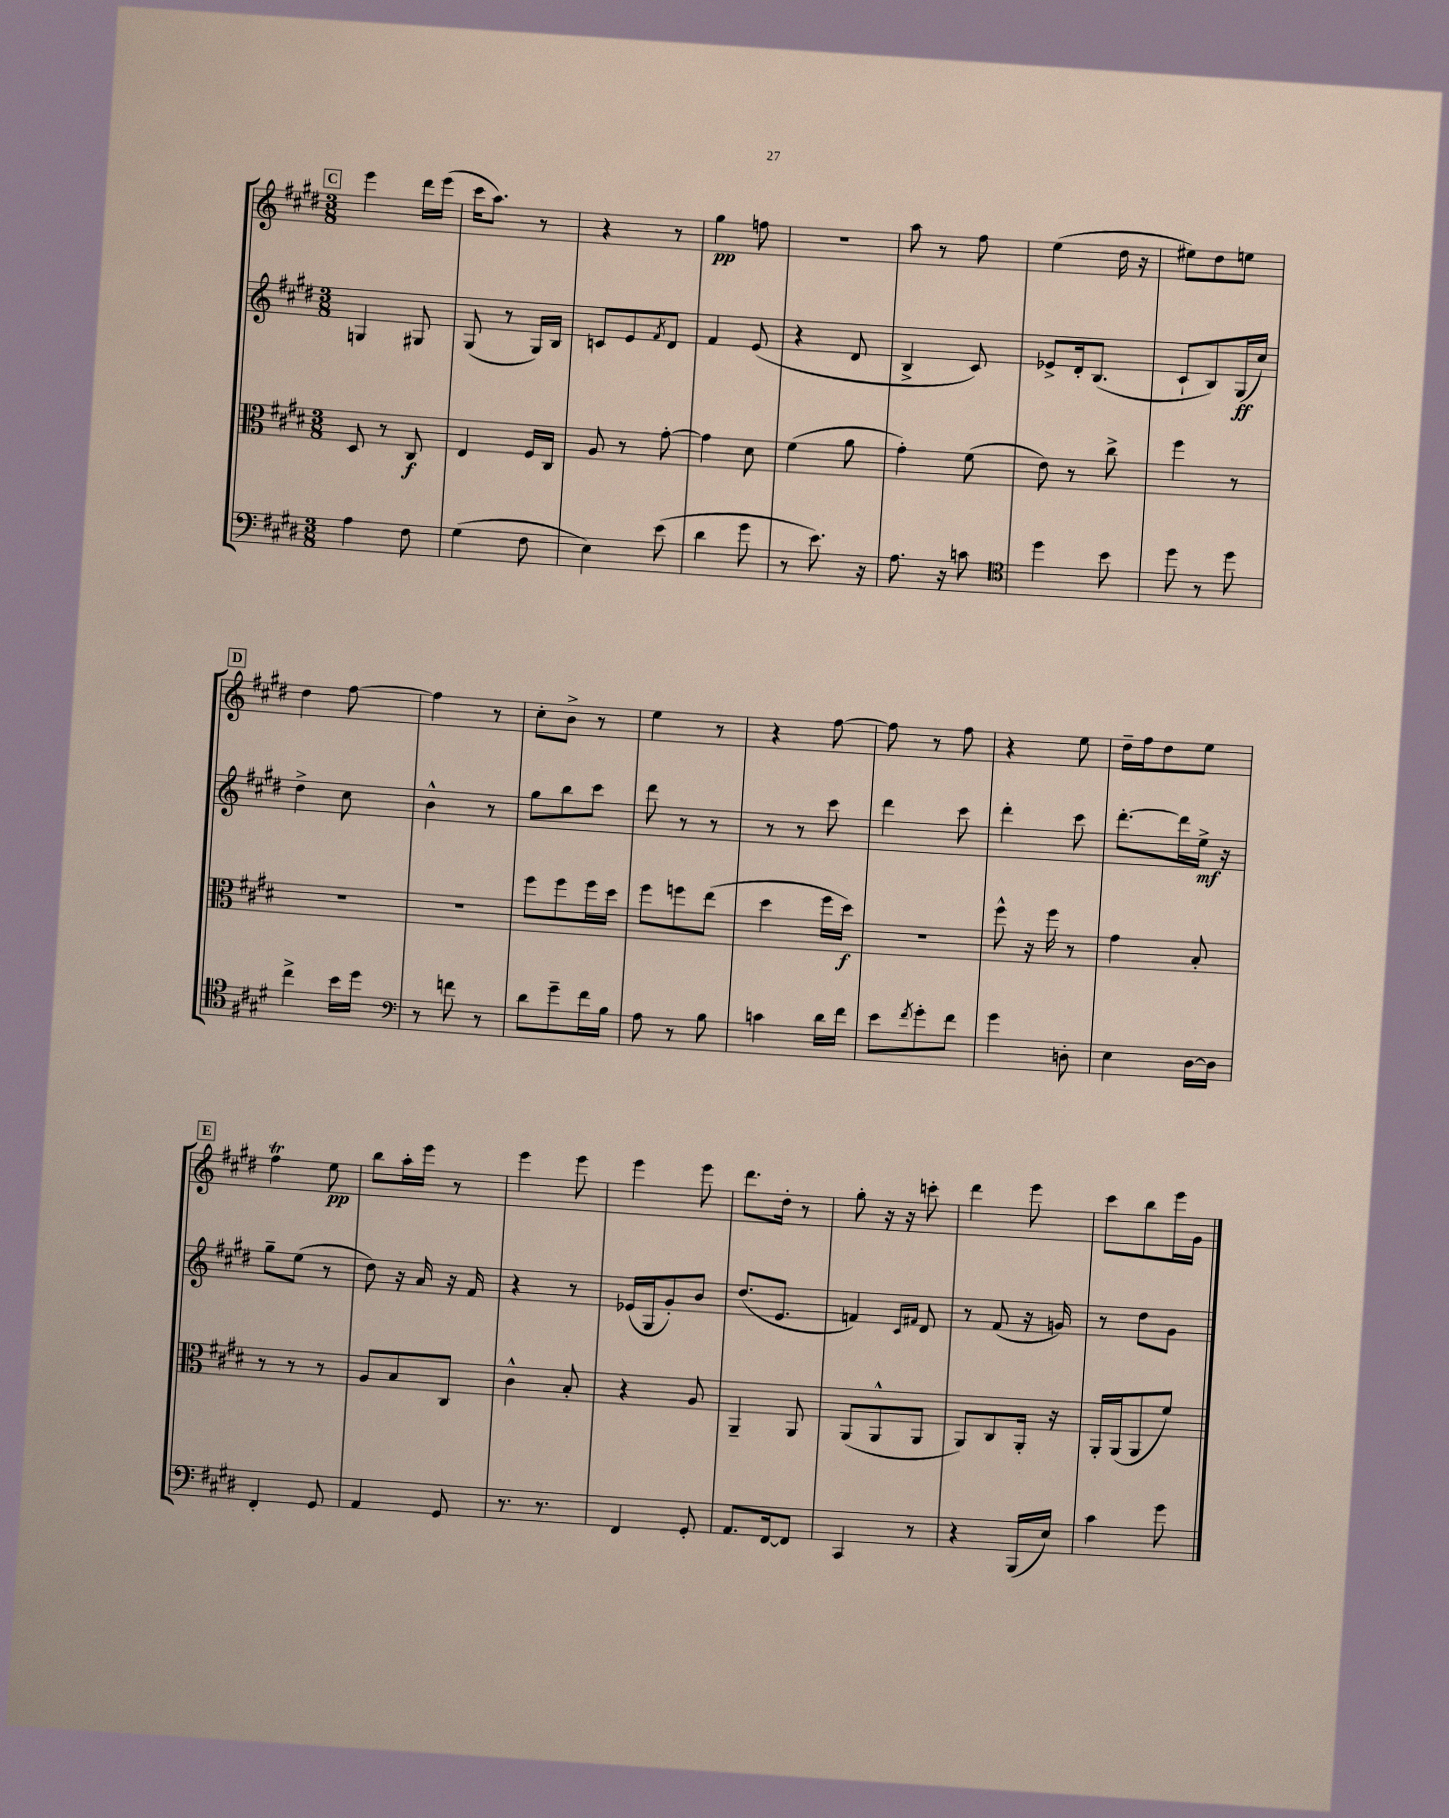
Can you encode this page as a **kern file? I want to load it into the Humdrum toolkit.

**kern	**kern	**kern	**kern
*staff4	*staff3	*staff2	*staff1
*clefF4	*clefC3	*clefG2	*clefG2
*k[f#c#g#d#]	*k[f#c#g#d#]	*k[f#c#g#d#]	*k[f#c#g#d#]
*M3/8	*M3/8	*M3/8	*M3/8
4A\	8D#/	4G/	4eee\
.	8r	.	.
8F#\	8C#/	8G#/	16ddd#\LL
.	.	.	(16eee\JJ
=	=	=	=
(4G#\	4E/	(8G#/	16ccc#\LK
.	.	.	8.aa\J)
.	.	8r	.
8F#\	16F#/LL	16G#/LL)	8r
.	16C#/JJ	16B/JJ	.
=	=	=	=
4E\)	8A/	8c/L	4r
.	8r	8e/	.
.	.	8qf#/	.
(8e\	[8g#'\	8d#/J	8r
=	=	=	=
4d#\	4g#\]	4f#/	4gg#\
8g#\	8d#\	(8e/	8ff\
=	=	=	=
8r	(4f#\	4r	4.r
8.e\)	.	.	.
.	8a\	8d#/	.
16r	.	.	.
=	=	=	=
8.A\	4g#'\)	4B^/	8aa\
.	.	.	8r
16r	.	.	.
8c\	(8f#\	8c#/)	8ff#\
=	=	=	=
*clefC4	*	*	*
4dd#\	8e\)	8e-^/L	(4ee\
.	8r	16d#'/k	.
.	.	(8.B/J	.
8b\	8cc#^\	.	16dd#\
.	.	.	16r
=	=	=	=
8dd#\	4ff#\	8c#`/L	8ee#\L)
8r	.	8B/)	8dd#\
8dd#\	8r	(16G#/L	8ee\J
.	.	16cc#/JJ)	.
=	=	=	=
4cc#^\	4.r	4dd#^\	4dd#\
16b\LL	.	8cc#\	[8ff#\
16dd#\JJ	.	.	.
=	=	=	=
*clefF4	*	*	*
8r	4.r	4b^^\	4ff#\]
8f\	.	.	.
8r	.	8r	8r
=	=	=	=
8d#\L	8ff#\L	8gg#\L	8cc#'\L
8g#~\	8ff#\	8bb\	8b^\J
16f#\L	16ff#\L	8ccc#\J	8r
16B\JJ	16dd#\JJ	.	.
=	=	=	=
8A\	8ff#\L	8ddd#\	4ee\
8r	8ff\	8r	.
8B\	(8ee\J	8r	8r
=	=	=	=
4c\	4dd#\	8r	4r
.	.	8r	.
16d#\LL	16ff#\LL	8ccc#\	[8ff#\
16f#\JJ	16dd#\JJ)	.	.
=	=	=	=
8e\L	4.r	4ddd#\	8ff#\]
8qf#/	.	.	.
8g#'\	.	.	8r
8f#\J	.	8ccc#\	8ff#\
=	=	=	=
4g#\	8ff#^^\	4ddd#'\	4r
.	16r	.	.
.	16ff#\	.	.
8D'\	8r	8ccc#\	8ee\
=	=	=	=
4E\	4g#\	[8.ddd#'\L	16dd#~\LL
.	.	.	16ff#\J
.	.	.	8dd#\
.	.	16ddd#\]L	.
[16D#\LL	8B'/	16ee^\JJ	8ee\J
16D#\]JJ	.	16r	.
=	=	=	=
4FF#'/	8r	8gg#~\L	4ff#\
.	8r	(8ee\J	.
8GG#/	8r	8r	8ee\
=	=	=	=
4AA/	8A/L	8dd#\)	8bb\L
.	8B/	16r	16aa'\L
.	.	16a/	16eee\JJ
8GG#/	8C#/J	16r	8r
.	.	16f#/	.
=	=	=	=
8.r	4c#^^\	4r	4eee\
8.r	.	.	.
.	8B'/	8r	8eee\
=	=	=	=
4FF#/	4r	(16e-/LL	4eee\
.	.	16G#/J	.
.	.	8g#'/)	.
8GG#'/	8A/	8b/J	8eee\
=	=	=	=
8.AA/L	4AA~/	(8.dd#/L	8.ddd#\L
[16FF#/k	.	8.e/J	16dd#'\Jk
8FF#/]J	8AA/	.	8r
=	=	=	=
4CC#/	(8AA/L	4f/)	8gg#'\
.	8AA^^/	.	16r
.	.	.	16r
.	.	16qqc#/LL	.
.	.	16qqf#/JJ	.
8r	8AA/J	8d#/	8ccc'\
=	=	=	=
4r	8AA/L)	8r	4ddd#\
.	8C#/	(8f#/	.
(16BBB/LL	16AA'/Jk	16r	8eee\
16E/JJ)	16r	16g/)	.
=	=	=	=
4c#\	16AA'/LL	8r	8ccc#\L
.	(16AA/J	.	.
.	8AA/	8dd#\L	8bb\
8g#\	8f#/J)	8g#\J	16eee\L
.	.	.	16g#\JJ
==	==	==	==
*-	*-	*-	*-
